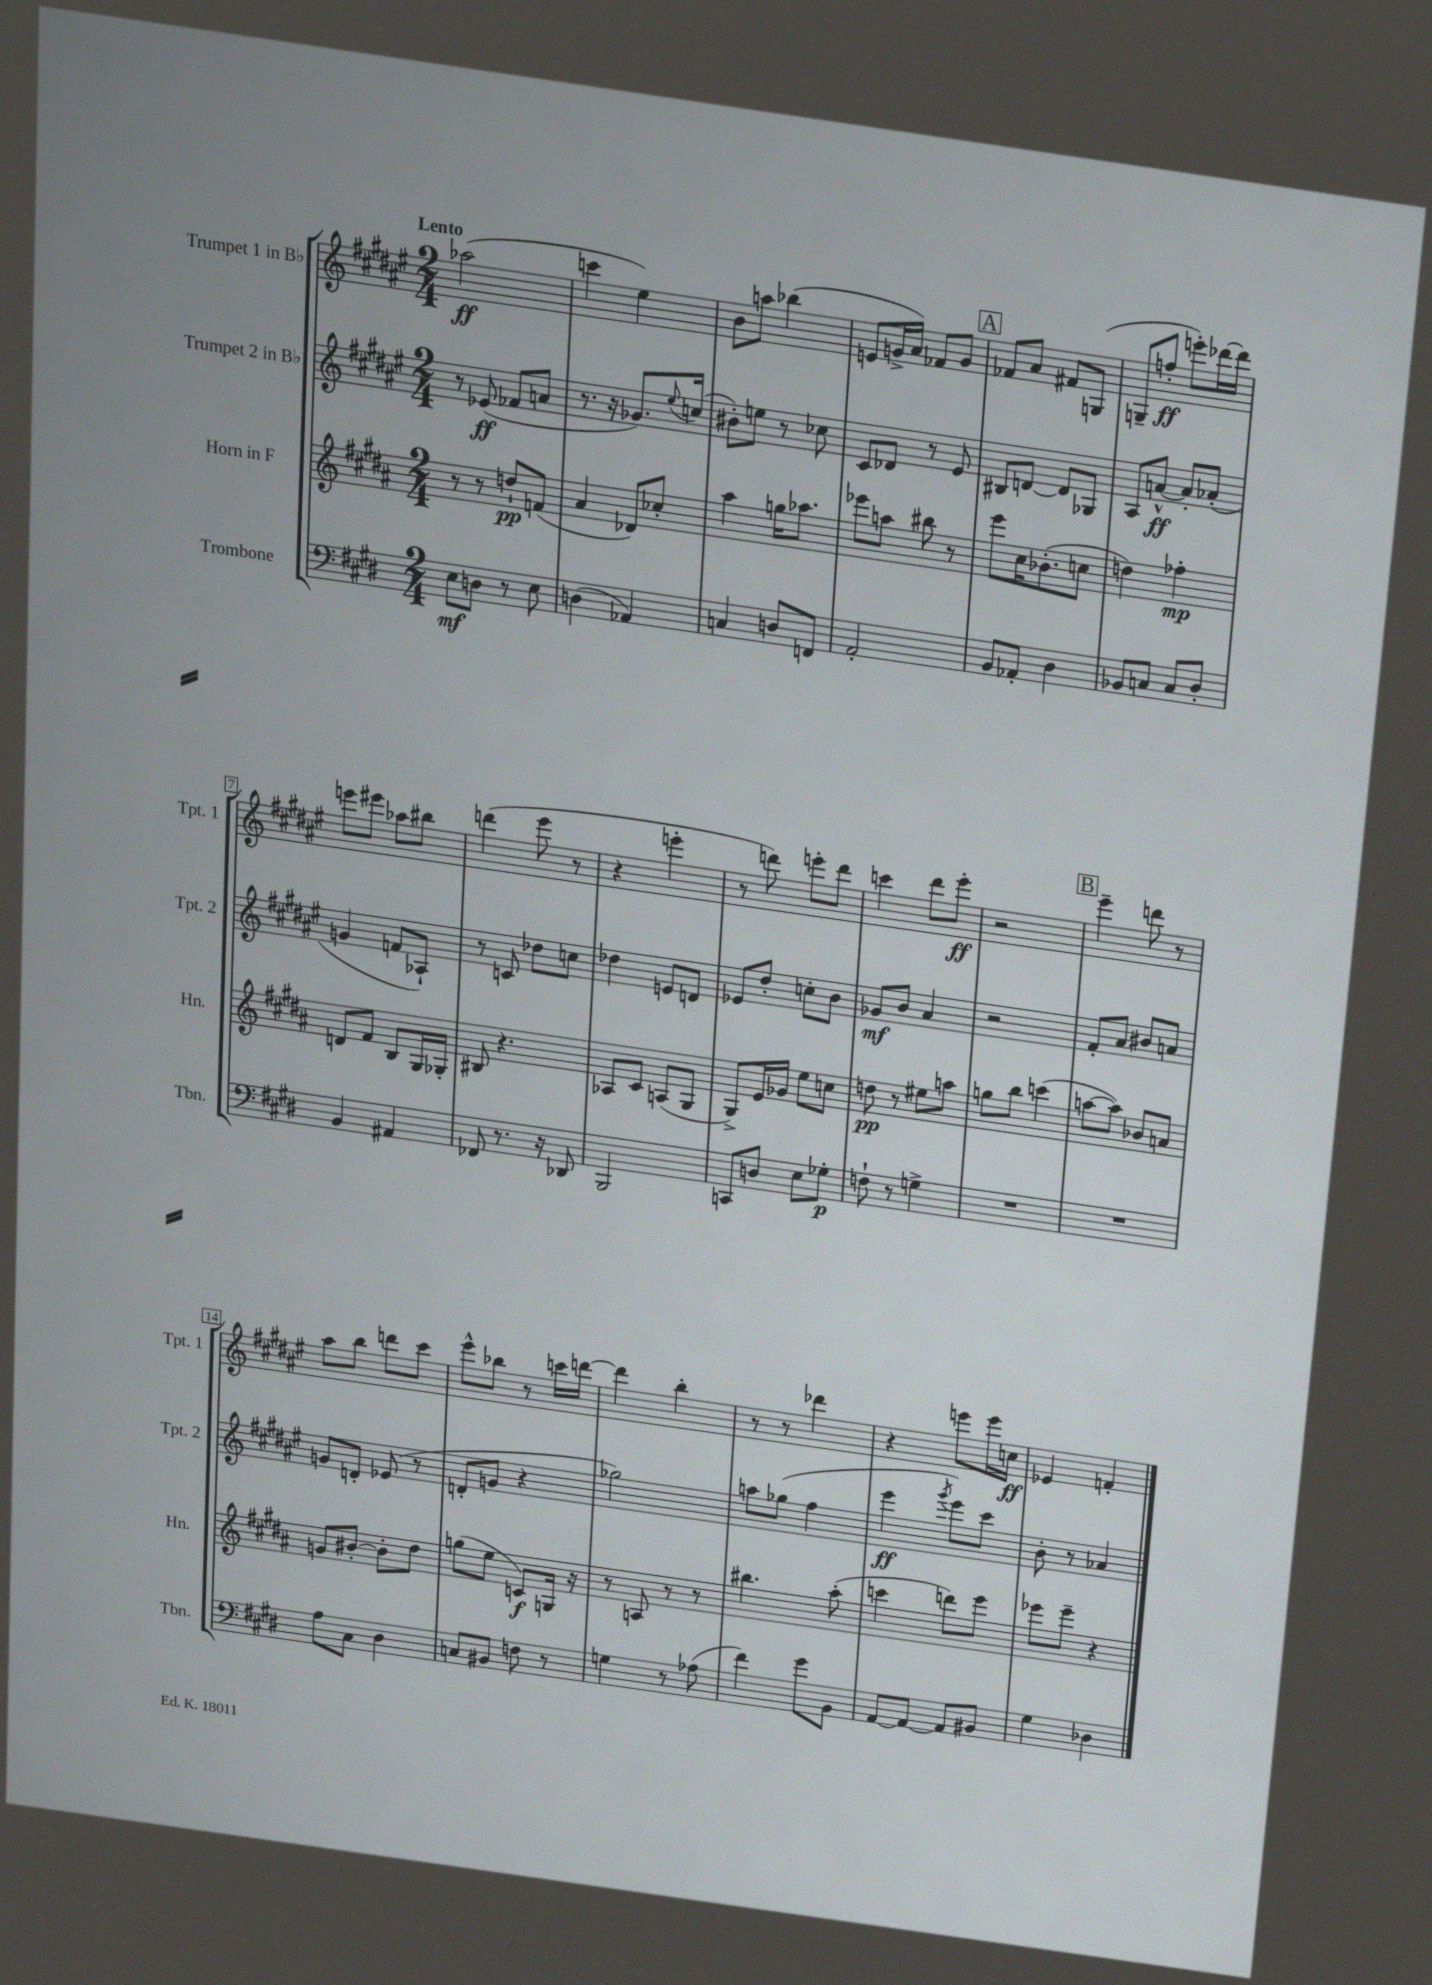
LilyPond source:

<<
\new StaffGroup <<
\new Staff = "s0" \with { instrumentName = "Trumpet 1 in Bb" shortInstrumentName = "Tpt. 1" } {
    \clef treble \key fis \major \numericTimeSignature \time 2/4 \tempo "Lento"
    aes''2\ff( |
    c'''4 eis''4) |
    b'8 a''8 bes''4( |
    e'8 g'16-> ais'16) fes'8 g'8 |
    \mark \markup { \box "A" } fes'8 ais'8 fis'8 g8( |
    g8-- f''8-.\ff e'''8-.) des'''16~ des'''16 |
    e'''8 eis'''8 aes''8 bis''8 |
    d'''4( eis'''8 r8 |
    r4 e'''4-. |
    r8 d'''8) e'''8-. d'''8 |
    c'''4 dis'''8 eis'''8-.\ff |
    r2 |
    \mark \markup { \box "B" } eis'''4-- d'''8 r8 |
    ais''8 b''8 d'''8 cis'''8 |
    eis'''8-^ bes''8 r8 c'''16 d'''16~ |
    d'''4 b''4-. |
    r8 r8 des'''4 |
    r4 e'''8 e'''16 c''16\ff |
    ees'4 f'4-. \bar "|." |
}
\new Staff = "s1" \with { instrumentName = "Trumpet 2 in Bb" shortInstrumentName = "Tpt. 2" } {
    \clef treble \key fis \major \numericTimeSignature \time 2/4
    r8 ees'8\ff( fes'8 a'8 |
    r8. r16 ges'8.) \appoggiatura { eis''8 } c''16( |
    bis'8-.) e''8 r8 ces''8 |
    cis'8 des'8 r8 eis'8 |
    \mark \markup { \box "A" } bis8 d'8~ d'8 ges8 |
    ais8 a'8~-^\ff a'8-. aes'8-.( |
    g'4 f'8 aes8-!) |
    r8 c'8 des''8 c''8 |
    des''4 e'8 d'8 |
    ees'8 dis''8-. c''8-. b'8 |
    ges'8\mf b'8 ais'4 |
    r2 |
    \mark \markup { \box "B" } fis'8-. ais'8 bis'8 a'8 |
    g'8 d'8-. ees'8( r8 |
    d'8-. g'8 r4 |
    ges''2) |
    a''8 ges''8( fis''4 |
    eis'''4\ff \acciaccatura { gis'''8 } eis'''8) cis'''8 |
    b'8-. r8 aes'4 \bar "|." |
}
\new Staff = "s2" \with { instrumentName = "Horn in F" shortInstrumentName = "Hn." } {
    \clef treble \key b \major \numericTimeSignature \time 2/4
    r8 r8 d''8-!\pp f'8( |
    ais'4 des'8) ces''8-. |
    ais''4 g''16 aes''8. |
    ees'''8 a''8 bis''8 r8 |
    \mark \markup { \box "A" } e'''8 cis''16 bes'8.-.( c''8 |
    d''4) fes''4-.\mp |
    d'8 fis'8 b8 gis16 ges16-. |
    bis8 r4. |
    aes8 cis'8 a8( gis8 |
    gis8->) e'16 ges'16 e''8 c''8 |
    d''8\pp r8 eis''8 a''8 |
    g''8 b''8 c'''4( |
    \mark \markup { \box "B" } a''8~ a''8) bes'8 a'8 |
    g'8 bis'8~-. bis'8-. dis''8 |
    g''8( e''8 c'8\f) g16 r16 |
    r8 a8 r8 r8 |
    bis''4. ais''8-.( |
    c'''4 d'''8) e'''8 |
    ees'''8 ees'''8-- r4 \bar "|." |
}
\new Staff = "s3" \with { instrumentName = "Trombone" shortInstrumentName = "Tbn." } {
    \clef bass \key e \major \numericTimeSignature \time 2/4
    e8\mf d8 r8 e8 |
    d4( aes,4) |
    c4 d8 f,8 |
    a,2-. |
    \mark \markup { \box "A" } b,8 aes,8-. dis4 |
    bes,8 c8 c8 dis8-. |
    b,4 ais,4 |
    fes,8 r8. r16 des,8 |
    b,,2 |
    c,8 d8 e8 ges8-.\p |
    f8-! r8 g4-> |
    R2 |
    \mark \markup { \box "B" } R2 |
    a8 cis8 dis4 |
    c8 bis,8 f8 r8 |
    g4 r8 aes8( |
    fis'4) gis'8 b,8 |
    a,8~ a,8~ a,8 bis,8 |
    gis4 des4 \bar "|." |
}
>>
>>
\layout { \context { \Score \override BarNumber.stencil = #(make-stencil-boxer 0.1 0.3 ly:text-interface::print) } }
